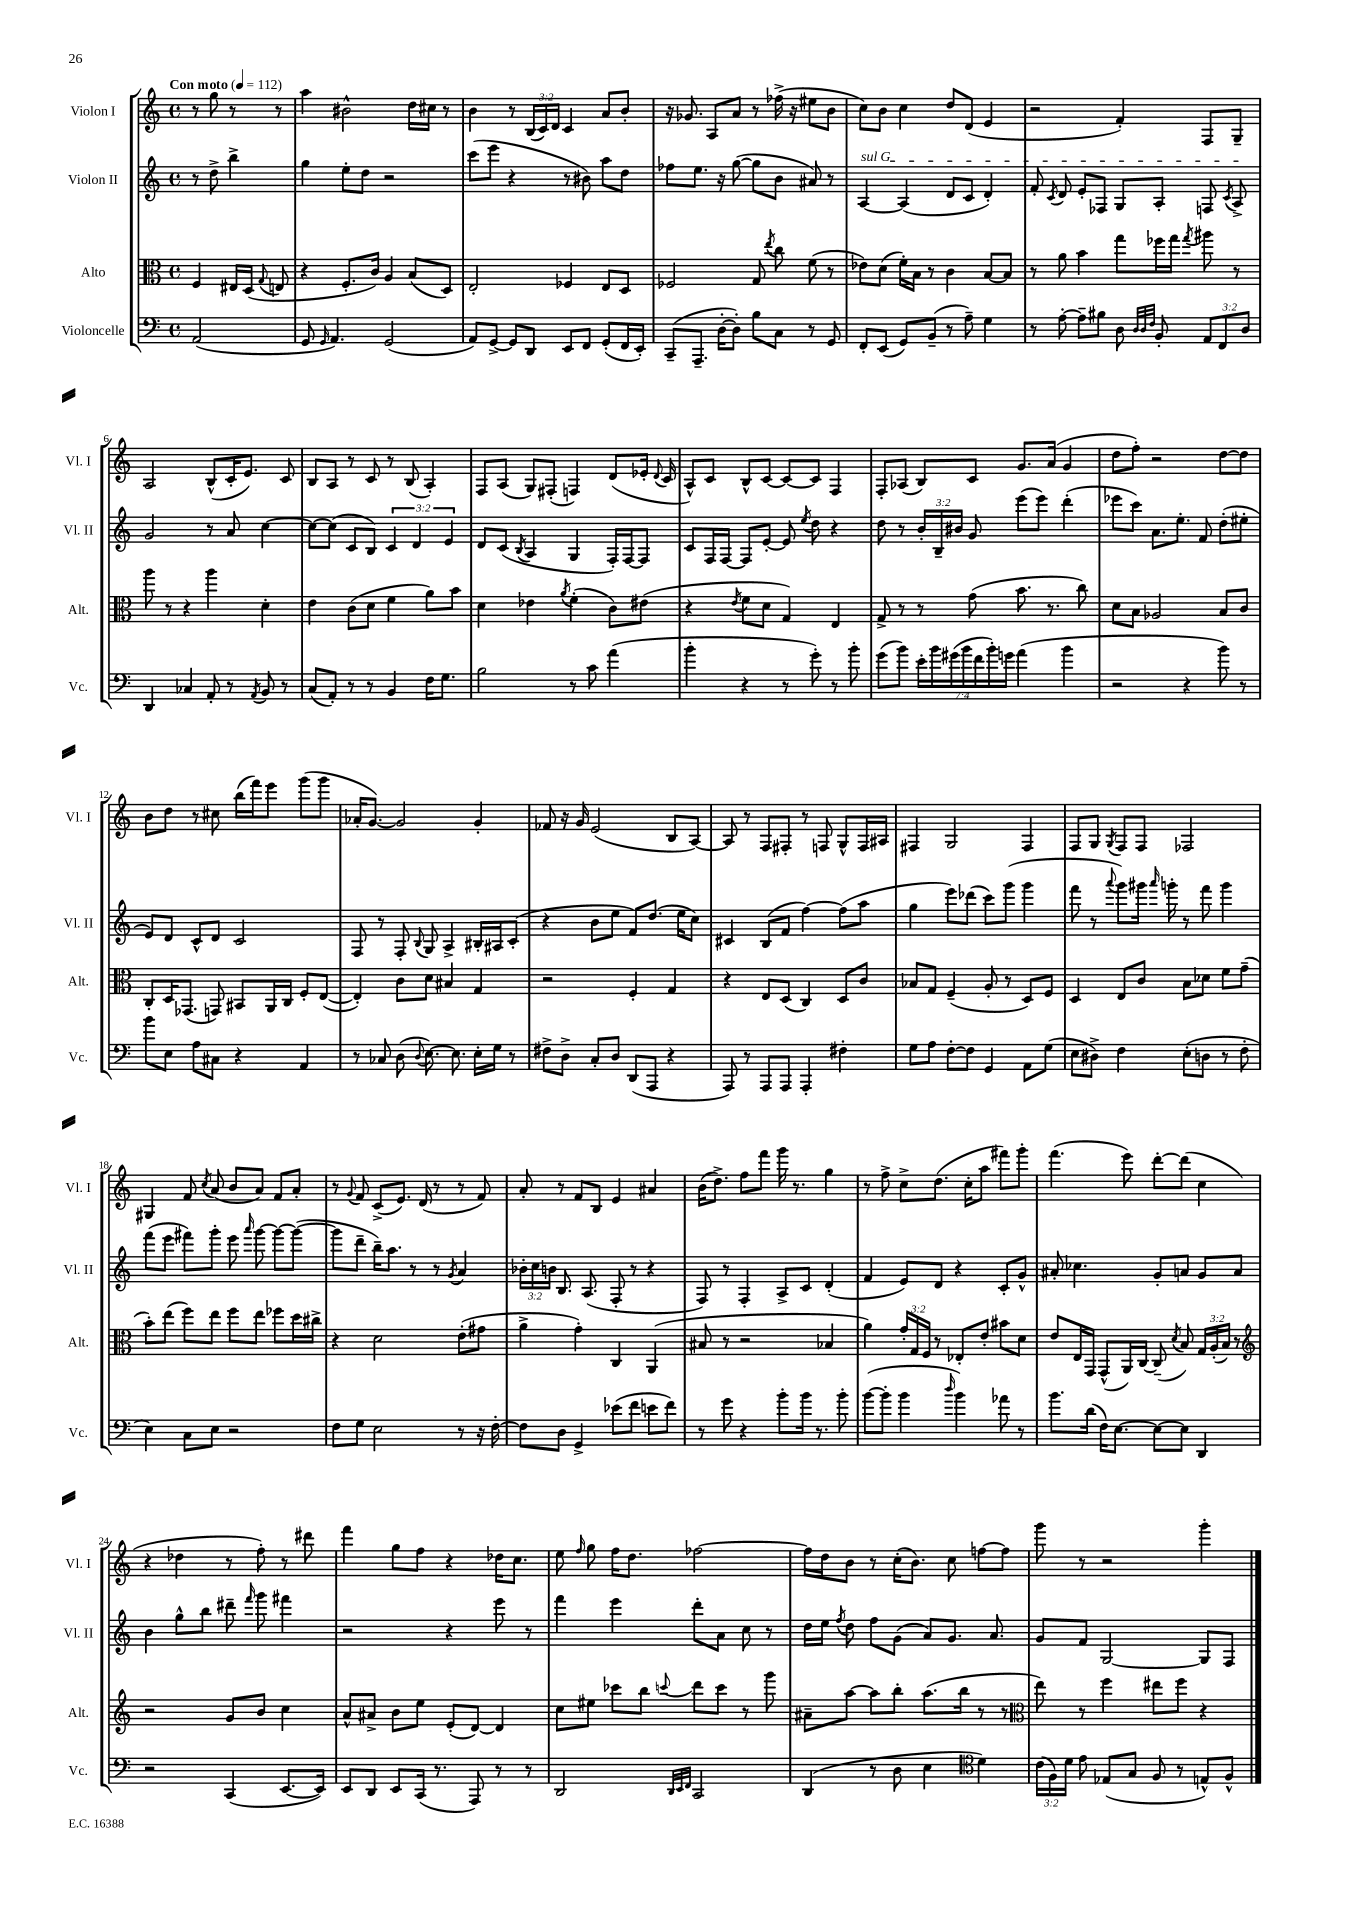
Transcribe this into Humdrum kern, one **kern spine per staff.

**kern	**kern	**kern	**kern
*part4	*part3	*part2	*part1
*staff4	*staff3	*staff2	*staff1
*I"Violoncelle	*I"Alto	*I"Violon II	*I"Violon I
*I'Vc.	*I'Alt.	*I'Vl. II	*I'Vl. I
*clefF4	*clefC3	*clefG2	*clefG2
*k[]	*k[]	*k[]	*k[]
*M4/4	*M4/4	*M4/4	*M4/4
*met(c)	*met(c)	*met(c)	*met(c)
*MM112	*MM112	*MM112	*MM112
=	=	=	=
!	!	!	!LO:TX:a:B:t=Con moto
(2AA/	4F/	8r	8r
.	.	8dd^\	8gg\
.	16E#X/LL	4bb^\	8r
.	(16D/JJ	.	.
.	8qqG/	.	.
.	8En/	.	8r
=1	=1	=1	=1
8GG/	4r	4gg\	4aa\
16qqGG/	.	.	.
4.AA/)	.	.	.
.	8.F'/L	8ee'\L	2b#X^^\
.	.	8dd\J	.
.	16c/Jk)	.	.
(2GG/	4A/	2r	.
.	(8B/L	.	16dd\LL
.	.	.	16cc#X\JJ
.	8D/J)	.	8r
=2	=2	=2	=2
8AA/L)	2E'/	(8ccc\L	4b\
[8GG^/J	.	8eee\J	.
8GG/L]	.	4r	8r
8DD/J	.	.	(24B/LL
.	.	.	24c/)
.	.	.	24d/JJ
8EE/L	4F-X/	8r	4c/
8FF/J	.	8b#X\)	.
(8GG'/L	8E/L	8aa\L	8a/L
16FF/L	8D/J	8dd\J	8b'/J
16EE'/JJ)	.	.	.
=3	=3	=3	=3
(8CC~/L	2F-X/	8ff-X\L	16r
.	.	.	8.g-X/
8.AAA~/J	.	8.ee\J	.
.	.	.	8A/L
[16D'\KL	.	16r	.
8D'\J])	.	([8gg\	8a/J
8B\L	8G/	8gg\L]	8r
.	8qee/	.	.
8C\J	8cc\	8b\J	(16ff-X^\
.	.	.	16r
8r	(8f\	8a#X/)	8ee#X\L
8GG/	8r	8r	8b\J
=4	=4	=4	=4
!	!	!LO:TX:a:i:t=sul G	!
8FF'/L	8e-X\L)	[4A/	8cc\L)
(8EE/J	(8d\J	.	8b\J
8GG/L)	16f'\LL)	(4A/]	4cc\
.	16B\JJ	.	.
(8BB~/J	8r	.	.
8r	4c\	8d/L	8dd/L
8A~\)	.	8c/J	(8d/J
4G\	[8B/L	4d'/)	4e/
.	8B/J]	.	.
=5	=5	=5	=5
8r	8r	8f'/	2r
.	.	8qc/	.
[8A'\	8a\	8d/	.
8A~\L]	4b\	8e'/L	.
8B#X\J	.	8F-X/J	.
8D\	8gg\L	8G/L	4f'/)
32qqD/LLL	.	.	.
32qqD/	.	.	.
32qqF/JJJ	.	.	.
8BB'/	16ff-X\L	8A'/J	.
.	16gg\JJ	.	.
.	8qgg/	.	.
12AA/L	8aa#X\	8Fn/	8F/L
12FF/	.	.	.
.	.	8qc/	.
.	8r	8A^/	8G~/J
12D/J	.	.	.
!!LO:LB:g=z
=6	=6	=6	=6
4DD/	8aa\	2g/	2A/
.	8r	.	.
4C-X/	4r	.	.
8AA'/	4aa\	8r	(8B^^/L
8r	.	8a/	16c'/K
.	.	.	8.e/J)
8qAA/	.	.	.
8BB/	4d'\	[4cc\	.
8r	.	.	8c/
=7	=7	=7	=7
(8C/L	4e\	8cc\L_	8B/L
8AA'/J)	.	(8cc\J]	8A/J
8r	(8c\L	8c/L	8r
8r	8d\J	8B/J)	8c/
4BB/	4f\	6c/	8r
.	.	.	(8B/
.	.	6d/	.
16F\KL	8a\L)	.	4A'/)
8.G\J	.	.	.
.	.	6e/	.
.	8b\J	.	.
=8	=8	=8	=8
2B\	4d\	8d/L	8F/L
.	.	(8c/J	(8A/J
.	.	8qB/	.
.	4e-X\	4A/	8G/L)
.	.	.	(8F#X'/J
.	8qa/	.	.
8r	(4f'\	4G/	4Fn/)
8c\	.	.	.
(4a\	8c\L)	16F'/LL)	(8d/L
.	.	[16F/J	.
.	(8e#X\J	8F/J]	16e-X'/Jk
.	.	.	8qqd/
.	.	.	16c/
=9	=9	=9	=9
4b'\	4r	8c/L	8A^^/L)
.	.	16F/L	8c/J
.	.	[16F/JJ	.
.	8qe/	.	.
4r	8f\L	8F/L]	8B^^/L
.	8d\J	[8e'/J	[8c/J
8r	4G/)	8e/]	8c/L_
.	.	8qee/	.
8g'\)	.	8dd\	8c/J]
8r	4E/	4r	4F/
8b'\	.	.	.
=10	=10	=10	=10
(8g\L	8G^/	8dd\	8F'/L
8b\J)	8r	8r	(8A-X/J
28e'\LL	8r	24b'/LL	8B/L)
28b\	.	.	.
.	.	24B~/	.
(28g#X\	.	.	.
.	.	24b#X/JJ	.
28b\	.	.	.
.	(8g\	8g/	8c/J
28f\	.	.	.
28b'\)	.	.	.
28gn\JJ	.	.	.
(4a\	8.b\	(8eee\L	8.g/L
.	.	8eee\J)	.
.	8.r	.	(16a/Jk
4b\	.	(4ddd'\	4g/
.	8cc\)	.	.
=11	=11	=11	=11
2r	8d\L	8eee-X\L	8dd\L
.	8B\J	8ccc\J)	8ff'\J)
.	2A-X/	8.a\L	2r
.	.	8.ee'\J	.
4r	.	.	.
.	.	8f/	.
8b\)	8B/L	(8dd'\L	[8dd\L
8r	8c/J	8ee#X'\J	8dd\J]
!!LO:LB:g=z
=12	=12	=12	=12
8b\L	8C'/L	8e/L)	8b\L
8E\J	16D/K	8d/J	8dd\J
.	(8.GG-X/J	.	.
8A\L	.	8c^^/L	8r
8C#X\J	8GGn/)	8d/J	8cc#X\
4r	8BB#X/L	2c/	(16bb\LL
.	.	.	16fff\J)
.	16AA/L	.	8eee\J
.	16C/JJ	.	.
4AA/	8F'/L	.	(8ggg\L
.	([8E/J	.	8ggg\J
=13	=13	=13	=13
8r	4E'/])	8F/	16a-X'/KL
.	.	.	[8.g/J)
8C-X/	.	8r	.
(8D\	8c\L	8F'/	2g/]
8qqD/	.	8qqB/	.
[8.E\)	8d\J	8G/	.
.	4B#X/	4A^/	.
8.E\]	.	.	.
16E'\LL	4G/	16B#X'/LL	4g'/
16G\JJ	.	16A#X/J	.
8r	.	(8c'/J	.
=14	=14	=14	=14
8F#X^\L	2r	4r	8f-X/
8D^\J	.	.	16r
.	.	.	16g/
8C'/L	.	8b\L	(2e/
8D/J	.	8ee\J	.
(8DD/L	4F'/	8f/L)	.
8AAA/J	.	(8.dd/J	.
4r	4G/	.	8B/L
.	.	16ee\KL	.
.	.	8cc\J)	[8A/J)
=15	=15	=15	=15
8AAA/)	4r	4c#X/	8A/]
8r	.	.	8r
8AAA/L	8E/L	(8B/L	8F/L
8AAA/J	(8D/J	8f/J	8F#X'/J
4AAA'/	4C/)	[4ff\)	8r
.	.	.	8Fn/
4F#X'\	8D/L	(8ff\L]	8G^^/L
.	8c/J	8aa\J	16F/L
.	.	.	16A#X/JJ
=16	=16	=16	=16
8G\L	8B-X/L	4gg\	4F#X/
8A\J	8G/J	.	.
[8F'\L	(4F~/	8eee\L)	2G/
8F\J]	.	(8ddd-X\J	.
4GG/	8A'/	8ccc\L)	.
.	8r	(8ggg\J	.
8AA\L	8D/L)	4ggg\	4F#/
(8G\J	8F/J	.	.
=17	=17	=17	=17
8E\L	4D/	8fff\	8F/L
8D#X^\J)	.	8r	8G/J
.	.	8qqaaa/	8qG/
4F\	8E/L	8ggg\L)	8F/L
.	8c/J	16ggg#X\Jk	8F/J
.	.	16qqaaa/	.
.	.	16gggn'\	.
(8E'\L	8B\L	8r	2F-X/
8Dn\J	8d-X\J	8fff\	.
8r	8f\L	4ggg\	.
8F'\	(8g~\J	.	.
!!LO:LB:g=z
=18	=18	=18	=18
4E\)	8b'\L)	(8fff\L	4G#X/
.	(8ee\J	8eee\J	.
8C\L	8ff\L)	8fff#X\L)	8f/
.	.	.	8qcc/
8E\J	8ee\J	8ggg'\J	(8a/
2r	8ff\L	8eee\	8b/L
.	.	16qqaaa/	.
.	8ee\J	[8ggg\	8a/J)
.	8ff-X\L	8ggg\L_	8f/L
.	16dd\L	(8ggg\J_	8a'/J
.	16cc#X^\JJ	.	.
=19	=19	=19	=19
8F\L	4r	8ggg\L]	8r
.	.	.	8qqg/
8G\J	.	8ddd~\J	8f/
2E\	2d\	16bb~\KL)	(8c^/L
.	.	8.aa\J	.
.	.	.	8.e/J)
.	.	8r	.
.	.	.	(16d/
.	.	8r	8r
.	.	8qg/	.
8r	(8e'\L	4a/	8r
16r	8g#X\J	.	8f/)
[16F'\	.	.	.
=20	=20	=20	=20
8F\L]	4a^\	24b-X'\LL	8a'/
.	.	24cc\	.
.	.	24bn\JJ	.
8D\J	.	8.B/	8r
4GG^/	4g'\)	.	8f/L
.	.	(8.A/	.
.	.	.	8B/J
(8e-X\L	4C/	8F'/	4e/
8f\J	.	8r	.
8en\L	(4AA/	4r	4a#X/
8f\J)	.	.	.
=21	=21	=21	=21
8r	8B#X/	8F/)	(16b\KL
.	.	.	8.dd^\J)
8g\	8r	8r	.
4r	2r	4F'/	8ff\L
.	.	.	8fff\J
8b'\L	.	8A^/L	16ggg\
.	.	.	8.r
16b\Jk	.	8c/J	.
8.r	.	.	.
.	4B-X/	(4d'/	4gg\
8b'\	.	.	.
=22	=22	=22	=22
([8b\L	4a\)	4f/	8r
8b'\J]	.	.	8ff^\
4b\	24g'/LL	8e/L)	8cc^\L
.	24G/	.	.
.	24F/JJ	.	.
.	8r	8d/J	(8.dd\J
16qqdd/	.	.	.
4b\)	8E-X'/L	4r	.
.	.	.	16cc'\KL
.	8e'/J	.	8aa\J
8a-X\	8b#X\L	8c'/L	8fff#X\L)
8r	8d\J	8g^^/J	8ggg'\J
=23	=23	=23	=23
8.b\L	8e/L	8a#X'/	(4.fff\
.	16E/L	4.cc-X\	.
(16d\Jk	16GG/JJ	.	.
16F\KL)	(8GG^^/L	.	.
[8.E\J	.	.	.
.	16AA/L)	.	8eee\)
.	[16C/JJ	.	.
8E\L_	(8C~/]	8g'/L	[8ddd'\L
.	8qd/	.	.
8E\J]	8B/)	8an/J	(8ddd\J]
4DD/	24G/LL	8g/L	4cc\
.	(24A'/	.	.
.	24B/JJ)	.	.
.	8r	8a/J	.
!!LO:LB:g=z
=24	=24	=24	=24
*	*clefG2	*	*
2r	2r	4b\	4r
.	.	8gg^^\L	4dd-X\
.	.	8bb\J	.
(4CC/	8g/L	8ddd#X~\	8r
.	.	16qqfff/	.
.	8b/J	8ggg\	8ff'\)
[8.EE/L	4cc\	4fff#X\	8r
.	.	.	8ddd#X\
16EE/Jk])	.	.	.
=25	=25	=25	=25
8EE/L	8a^^/L	2r	4fff\
8DD/J	8a#X^/J	.	.
8EE/L	8b\L	.	8gg\L
(16CC/Jk	8ee\J	.	8ff\J
8.r	.	.	.
.	(8e'/L	4r	4r
8AAA/)	[8d/J)	.	.
8r	4d/]	8eee\	16dd-X\KL
.	.	.	8.cc\J
8r	.	8r	.
=26	=26	=26	=26
2DD/	8cc\L	4fff\	8ee\
.	.	.	16qqff/
.	8ee#X\J	.	8gg\
.	8ccc-X\L	4eee\	16ff\KL
.	.	.	8.dd\J
.	8bb\J	.	.
32qqDD/LLL	.	.	.
32qqEE/	.	.	.
32qqFF/JJJ	8qqcccn/	.	.
2CC/	8ddd\L	8ddd'\L	[2ff-X\
.	8ccc\J	8a\J	.
.	8r	8cc\	.
.	8ggg\	8r	.
=27	=27	=27	=27
(4DD/	8a#X~\L	16dd\LL	16ff-\LL]
.	.	16ee\JJ	16dd\J
.	.	8qff/	.
.	[8aa\J	8dd\	8b\J
8r	8aa\L]	8ff\L	8r
8D\	8bb'\J	(8g\J	(16cc'\KL
.	.	.	8.b\J)
4E\	(8.aa\L	8a/L)	.
.	.	8.g/J	8cc\
.	16bb\Jk	.	.
*clefC4	*	*	*
4d\)	8r	.	[8ffn\L
.	.	8.a/	.
.	8r	.	8ff\J]
=28	=28	=28	=28
*	*clefC3	*	*
(24c\LL	8ee\)	8g/L	8ggg\
24F\)	.	.	.
24d\JJ	.	.	.
8e\	8r	8f/J	8r
(8E-X/L	4ff\	[2G/	2r
8G/J	.	.	.
8F/	8ee#X\L	.	.
8r	8ff\J	.	.
8En^^/L)	4r	8G/L]	4ggg'\
8F^^/J	.	8F/J	.
==	==	==	==
*-	*-	*-	*-
